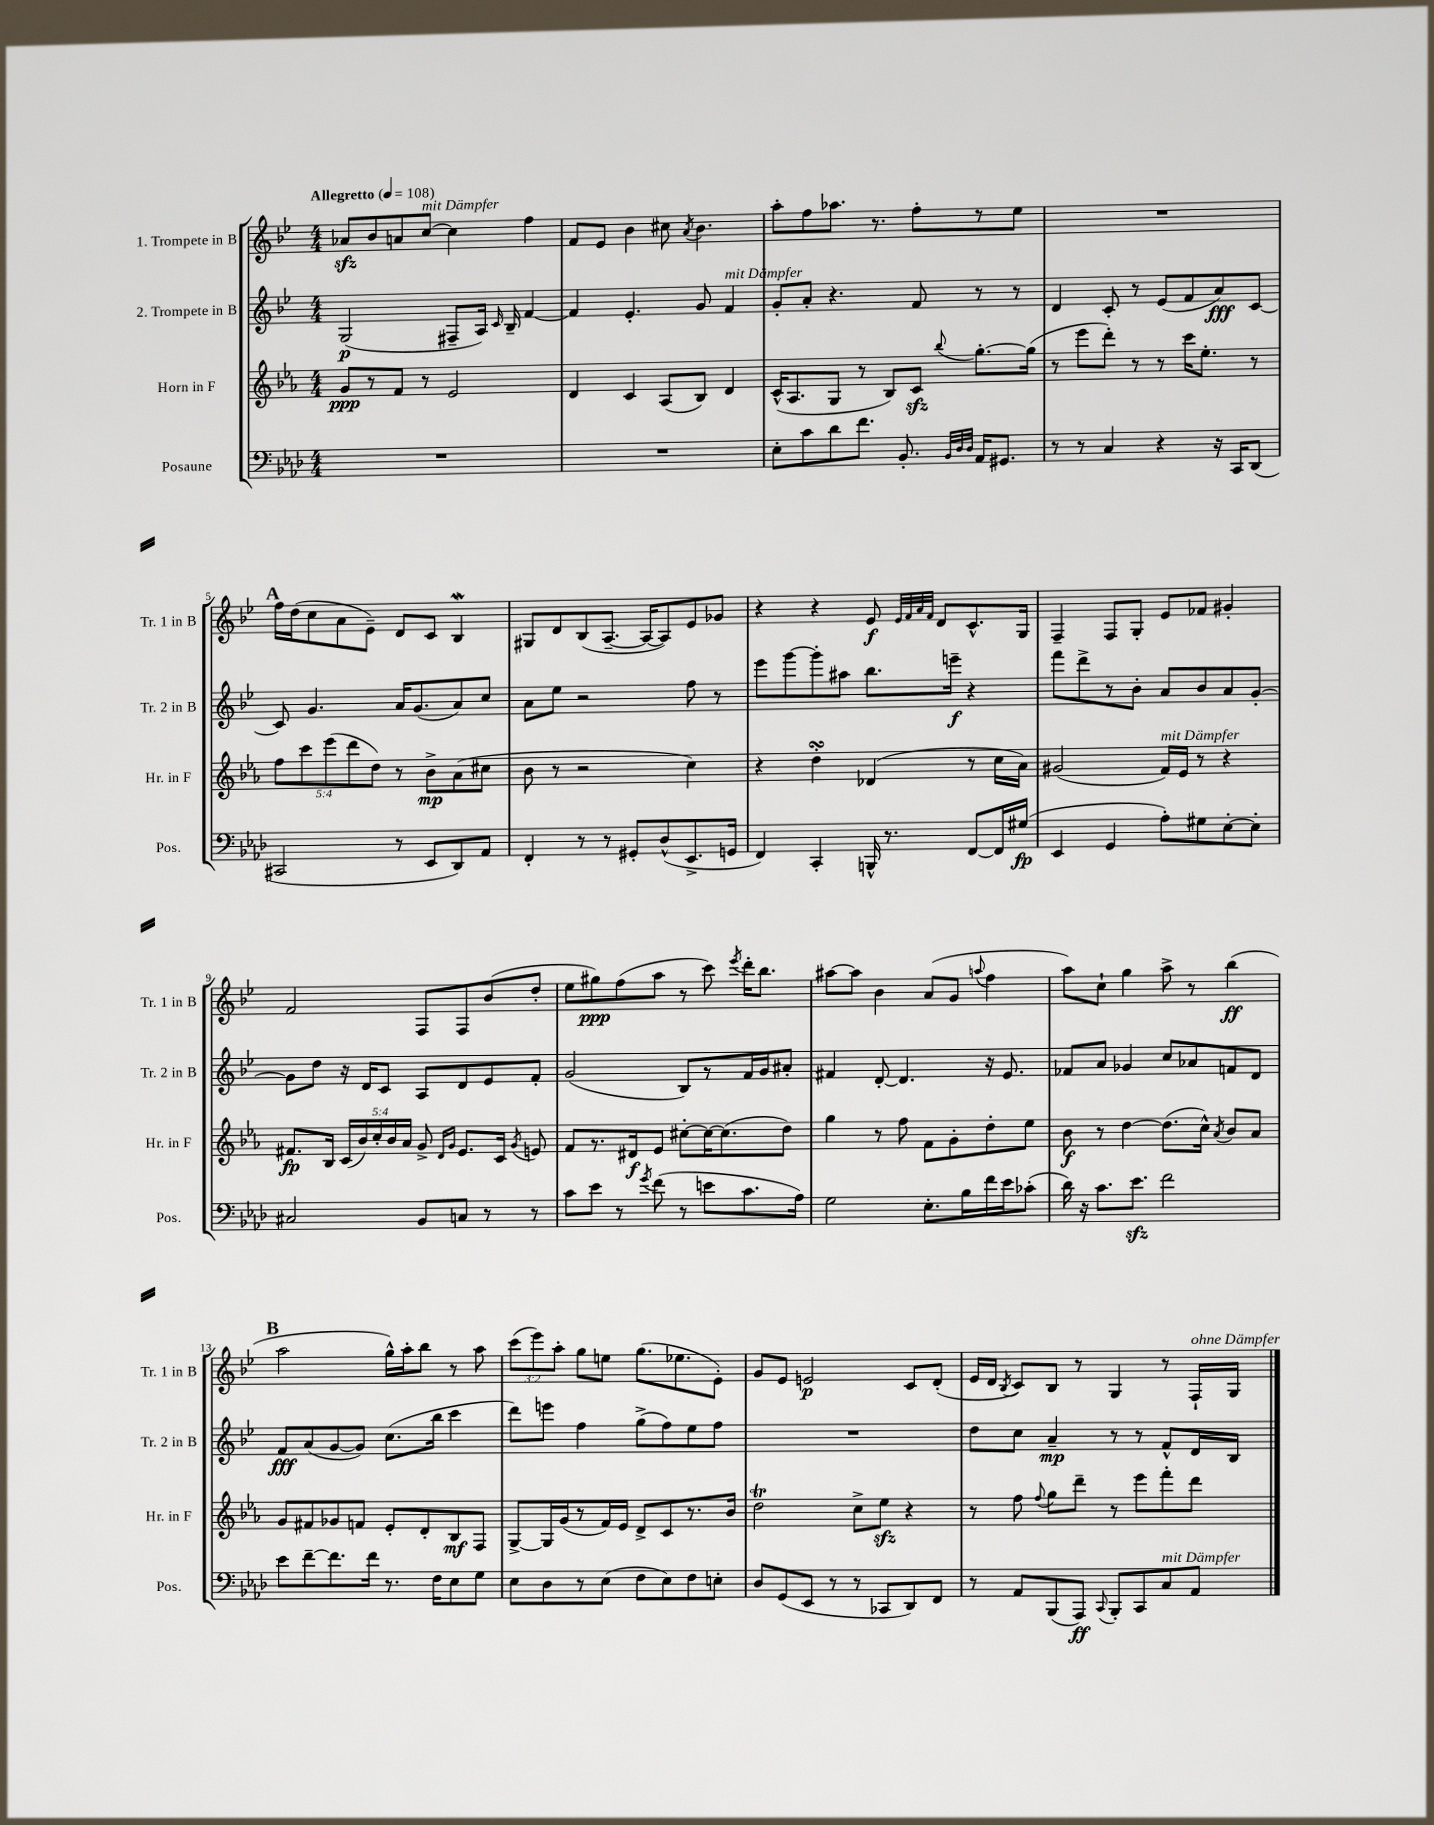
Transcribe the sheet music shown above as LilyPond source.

<<
\new StaffGroup <<
\new Staff = "s0" \with { instrumentName = "1. Trompete in B" shortInstrumentName = "Tr. 1 in B" } {
    \clef treble \key bes \major \numericTimeSignature \time 4/4 \override Staff.TupletNumber.text = #tuplet-number::calc-fraction-text \tempo "Allegretto" 4 = 108
    \autoBeamOff aes'8[\sfz bes'8 a'8 c''8]~^\markup { \italic "mit Dämpfer" } c''4 f''4 |
    f'8[ ees'8] bes'4 cis''8 \acciaccatura { a'8 } bes'4. |
    a''8[-. f''8 aes''8.] r8. f''8[-. r8 ees''8] |
    R1 |
    \mark \markup { \bold "A" } f''16[ d''16( c''8 a'8 ees'8]--) d'8[ c'8] bes4\mordent |
    gis8[ d'8 bes8( a8.]~-- a16[~ a8) ees'8 ges'8] |
    r4 r4 ees'8\f \grace { ees'32[ f'32 a'32 f'32] } d'8[ c'8.-^ g16] |
    f4-- f8[ g8]-. ees'8[ fes'8] gis'4-. |
    f'2 f8[ f8 bes'8( d''8]-. |
    ees''8[ gis''8\ppp) f''8( a''8] r8 c'''8) \acciaccatura { ees'''8 } d'''16[-. bes''8.] |
    ais''8[~ ais''8] bes'4 a'8[( g'8] \appoggiatura { a''8 } f''4 |
    a''8[) c''8]-! g''4 a''8-> r8 bes''4\ff( |
    \mark \markup { \bold "B" } a''2 g''16[-^) a''16-. bes''8] r8 a''8 |
    \tuplet 3/2 { c'''8[( ees'''8) a''8]-. } g''8[ e''8] g''8.[( ees''8. ees'8]-.) |
    g'8[ ees'8] e'2\p c'8[ d'8]-.( |
    ees'16[ d'16] \acciaccatura { bes8 } c'8[) bes8] r8 g4 r8 f16[-!^\markup { \italic "ohne Dämpfer" } g16] \bar "|." |
}
\new Staff = "s1" \with { instrumentName = "2. Trompete in B" shortInstrumentName = "Tr. 2 in B" } {
    \clef treble \key bes \major \numericTimeSignature \time 4/4
    \autoBeamOff g2\p( fis8[-- a16]) \grace { c'16 } bes16-- f'4~ |
    f'4 ees'4.-. g'8 f'4^\markup { \italic "mit Dämpfer" } |
    g'8[-. a'8]-. r4. f'8 r8 r8 |
    d'4 c'8-. r8 ees'8[( f'8 a'8\fff) c'8]~ |
    \mark \markup { \bold "A" } c'8 g'4. a'16[ g'8.( a'8) c''8] |
    a'8[ ees''8] r2 f''8 r8 |
    ees'''8[ g'''8~ g'''8-. ais''8] bes''8.[ e'''16]--\f r4 |
    f'''8[ d'''8-> r8 bes'8]-. a'8[ bes'8 a'8 g'8]~-. |
    g'8[ d''8] r16 d'16[ c'8] a8[ d'8 ees'8 f'8]-. |
    g'2( bes8[) r8 f'16 g'16 ais'8]-. |
    fis'4 d'8~-. d'4. r16 ees'8. |
    fes'8[ a'8] ges'4 c''8[ aes'8 f'8 d'8] |
    \mark \markup { \bold "B" } f'8[\fff a'8( g'8~ g'8]) c''8.[( bes''16] c'''4 |
    d'''8[) e'''8] f''4 g''8[->( f''8) ees''8 f''8] |
    R1 |
    d''8[ c''8] a'4--\mp r8 r8 f'8[-^ d'16 bes16] \bar "|." |
}
\new Staff = "s2" \with { instrumentName = "Horn in F" shortInstrumentName = "Hr. in F" } {
    \clef treble \key ees \major \numericTimeSignature \time 4/4 \override Staff.TupletNumber.text = #tuplet-number::calc-fraction-text
    \autoBeamOff g'8[\ppp r8 f'8] r8 ees'2 |
    d'4 c'4 aes8[( bes8]) d'4 |
    c'16[-^( aes8. g8] r8 bes8[) c'8]\sfz \appoggiatura { bes''8 } g''8.[~-. g''16]( |
    r8 ees'''8[ d'''8]-.) r8 r8 c'''16[ ees''8.]-. r8 |
    \mark \markup { \bold "A" } \tuplet 5/4 { f''8[ c'''8 ees'''8( d'''8 d''8]) } r8 bes'8[->\mp aes'8( cis''8] |
    bes'8 r8 r2 c''4) |
    r4 d''4-.\turn des'4( r8 c''16[ aes'16]) |
    gis'2( f'16[^\markup { \italic "mit Dämpfer" }) ees'16] r8 r4 |
    fis'8.[\fp bes16] \tuplet 5/4 { c'16[( bes'16) c''16-. bes'16 aes'16] } g'8-> \grace { d'16[ g'16] } ees'8.[ c'16] \acciaccatura { g'8 } e'8 |
    f'8[ r8. dis'16\f ees'8] cis''8[~-. cis''16~ cis''8.( d''8]) |
    g''4 r8 f''8 f'8[ g'8-. d''8-. ees''8] |
    bes'8\f r8 d''4~ d''8.[( c''16]-^) \acciaccatura { aes'8 } bes'8[ aes'8] |
    \mark \markup { \bold "B" } g'8[ fis'8 ges'8 f'8] ees'8[-. d'8-. bes8\mf f8] |
    g8[~-> g16 g'16( r8 f'16) ees'16] d'8[-> c'8 r8. bes'16] |
    d''2\trill c''8[-> ees''8]\sfz r4 |
    r8 f''8 \appoggiatura { f''8 } g''8[ d'''8]-- r8 ees'''8[ f'''8-. d'''8] \bar "|." |
}
\new Staff = "s3" \with { instrumentName = "Posaune" shortInstrumentName = "Pos." } {
    \clef bass \key aes \major \numericTimeSignature \time 4/4
    \autoBeamOff R1 |
    R1 |
    ees8[-. c'8 des'8 f'8.] bes,8.-. \grace { bes,32[ des32 des32] } aes,16[ gis,8.] |
    r8 r8 c4 r4 r16 c,16[ des,8]( |
    \mark \markup { \bold "A" } cis,2 r8 ees,8[ des,8) aes,8] |
    f,4-. r8 r8 gis,8[-. des8-^( ees,8.-> g,16] |
    f,4) c,4-. b,,16-^ r8. f,8[~ f,16 gis16]\fp( |
    ees,4 g,4 aes8[-.) gis8 ees8~-. ees8]-. |
    cis2 bes,8[ c8] r8 r8 |
    c'8[ ees'8] r8 \acciaccatura { g'8 } f'8( r8 e'8[ c'8. aes16]) |
    g2 ees8.[-. bes16 f'16 ees'16 ces'8]-.( |
    des'16) r16 c'8.[ ees'8.]\sfz f'2 |
    \mark \markup { \bold "B" } ees'8[ f'8~-- f'8. f'16] r8. f16[ ees8 g8] |
    ees8[ des8 r8 ees8]( f8[ ees8) f8 e8]-. |
    des8[ g,8( ees,8] r8 r8 ces,8[ des,8) f,8] |
    r8 aes,8[ bes,,8( aes,,8]\ff) \appoggiatura { c,8 } bes,,8[-. c,8 c8^\markup { \italic "mit Dämpfer" } aes,8] \bar "|." |
}
>>
>>
